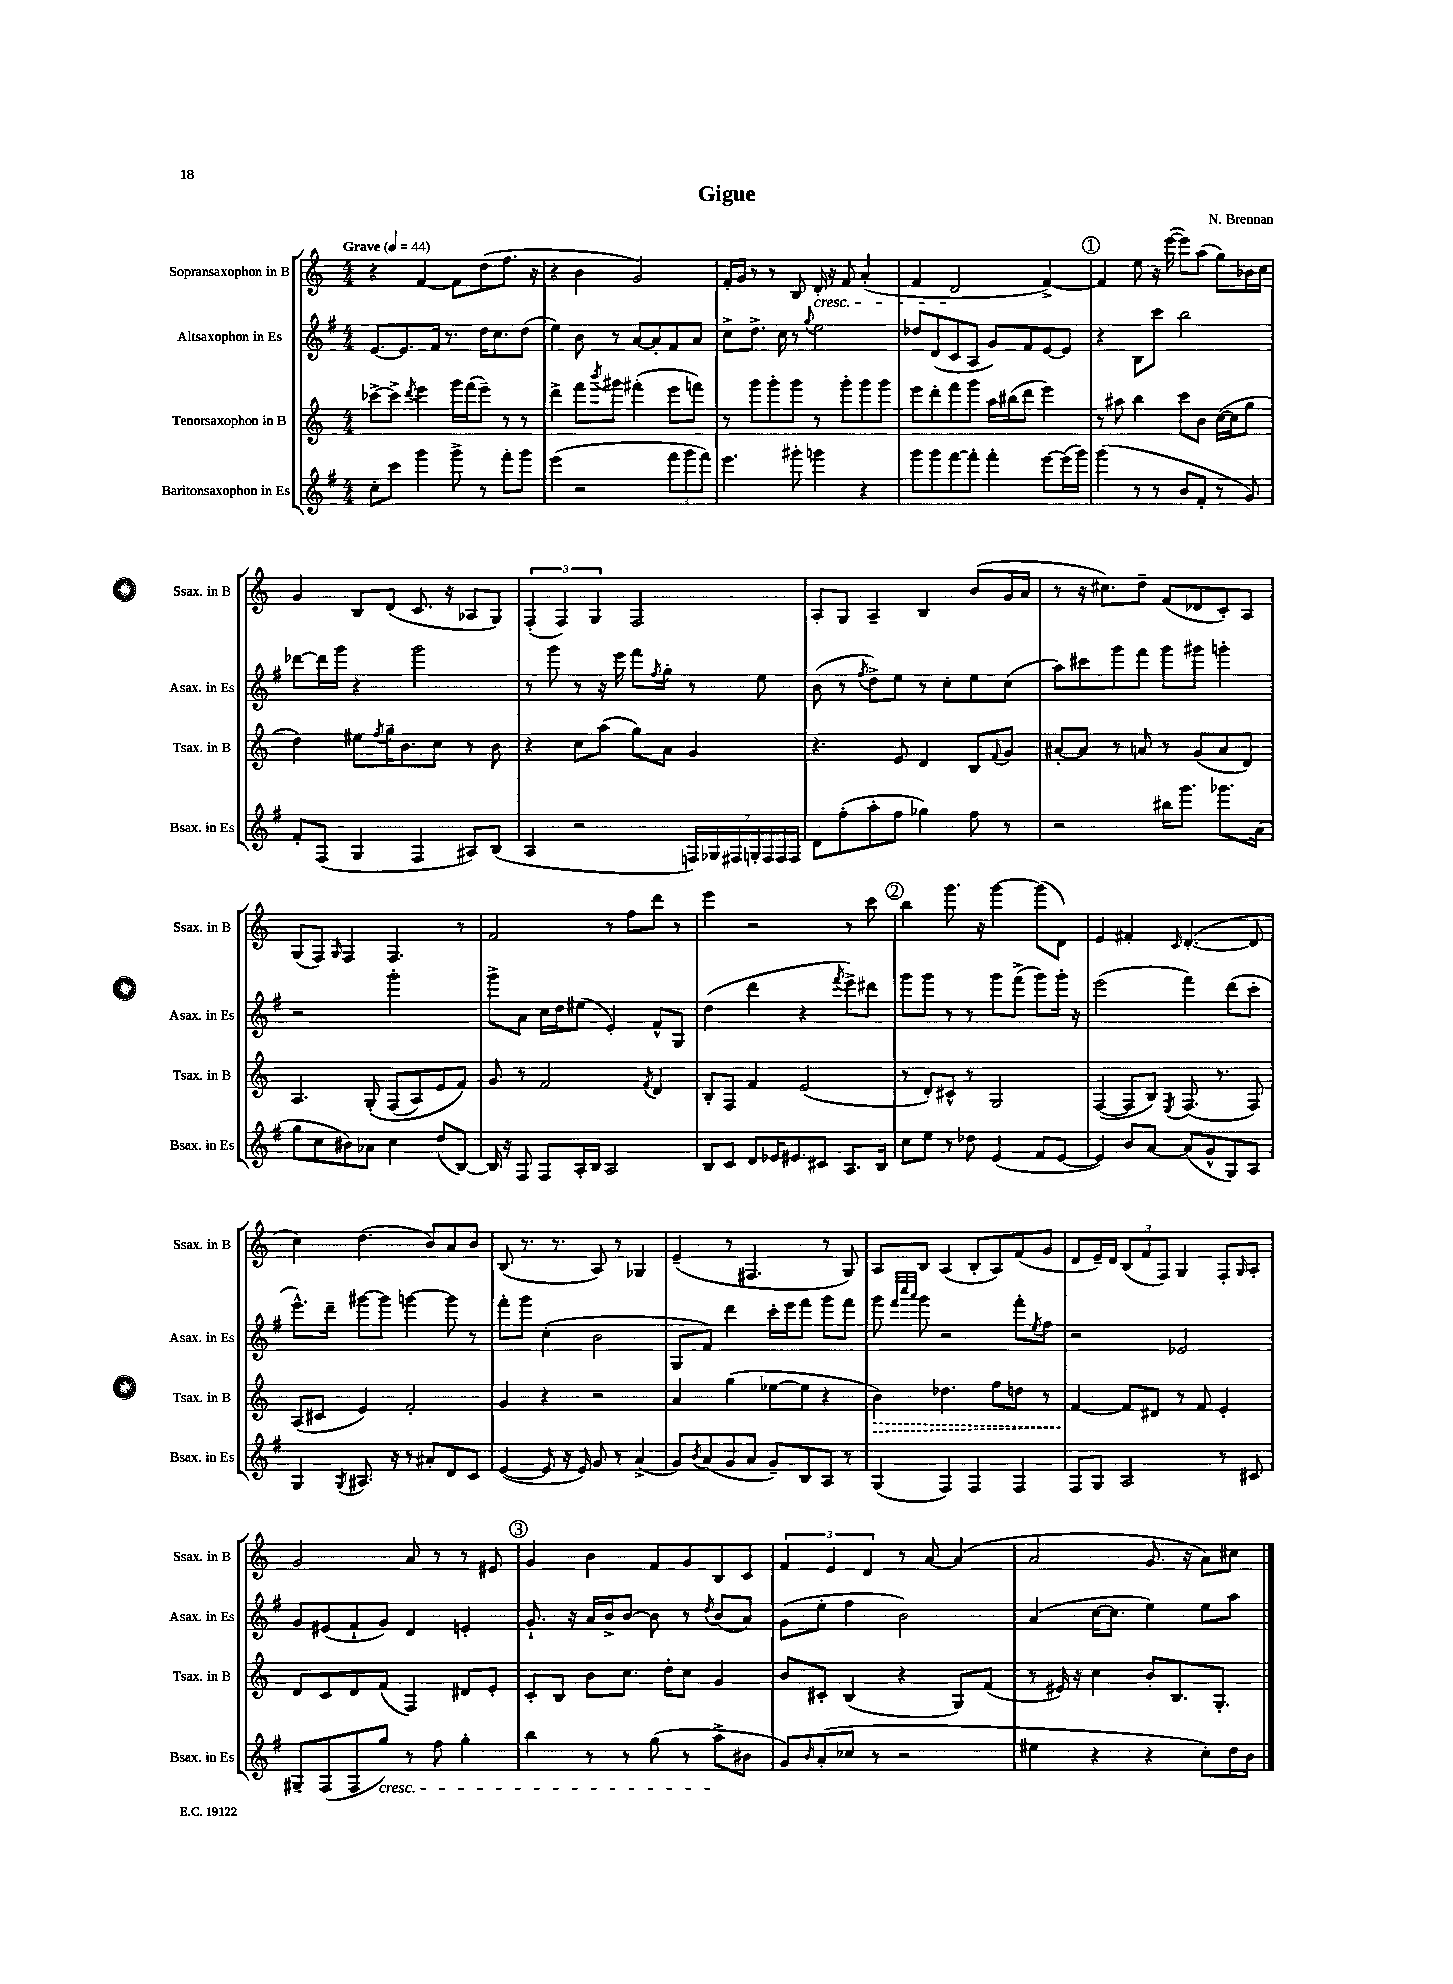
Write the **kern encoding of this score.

**kern	**kern	**dynam	**kern	**kern
*part4	*part3	*part3	*part2	*part1
*staff4	*staff3	*staff3	*staff2	*staff1
*I"Baritonsaxophon in Es	*I"Tenorsaxophon in B	*	*I"Altsaxophon in Es	*I"Sopransaxophon in B
*I'Bsax. in Es	*I'Tsax. in B	*	*I'Asax. in Es	*I'Ssax. in B
*clefG2	*clefG2	*	*clefG2	*clefG2
*k[f#]	*k[]	*	*k[f#]	*k[]
*M4/4	*M4/4	*	*M4/4	*M4/4
*MM44	*MM44	*	*MM44	*MM44
=1	=1	=1	=1	=1
!	!	!	!	!LO:TX:a:B:t=Grave
8cc'\L	[8ccc-X^\L	.	[8.e/L	4r
8ccc\J	8ccc-^\J]	.	.	.
.	.	.	8.e/]	.
.	8qddd/	.	.	.
4ggg\	4eee\	.	.	[4f/
.	.	.	16f#/Jk	.
.	.	.	8.r	.
8ggg^\	16ggg\LL	.	.	8f\L]
.	(16fff\J	.	.	.
8r	8eee~\J)	.	16dd\KL	(8dd\
.	.	.	8.cc\	.
8fff#'\L	8r	.	.	8.ff\J
8ggg\J	8r	.	(8dd\J	.
.	.	.	.	16r
=2	=2	=2	=2	=2
(4eee\	4ddd^\	.	4ee\)	4r
2r	8fff\L	.	8b\	4b\
.	8qbbb/	.	.	.
.	8ggg#X\J	.	8r	.
.	(4fff#X'\	.	[8a/L	2g/)
.	.	.	8a'/]	.
12fff#\L	8eee\L	.	8f#/	.
12ggg\	.	.	.	.
.	8fffn\J)	.	8a/J	.
12fff#\J)	.	.	.	.
=3	=3	=3	=3	=3
4.eee\	8r	.	8cc^\L	16f'/LL
.	.	.	.	16g/JJ
.	8ggg\L	.	8.dd^\J	8r
.	8ggg'\	.	.	8r
.	.	.	16cc\	.
8ggg#X'\	8ggg\J	.	8r	8B/
.	.	.	8qqgg/	.
!	!	!	!	!LO:TX:b:i:t=cresc.
4gggn\	8r	.	2ee\	16d'/
.	.	.	.	16r
.	8ggg'\L	.	.	8f/
4r	8ggg\	.	.	(4a'/
.	8ggg\J	.	.	.
=4	=4	=4	=4	=4
8ggg\L	8eee\L	.	8dd-X/L	4f/
8ggg\	8ddd'\	.	(8d/	.
[8fff#\	8fff\	.	8c/	2d/
8fff#'\J]	8ggg\J	.	8A/J	.
4fff#'\	16aa\LL	.	8g/L)	.
.	(16bb#X\J	.	.	.
.	8ddd\J	.	8f#/	.
[8eee\L	4eee\)	.	[8e/	[4f^/)
(16eee\L]	.	.	8e/J]	.
16ggg\JJ)	.	.	.	.
!!LO:REH:place=s1:t=1
=5	=5	=5	=5	=5
(4ggg\	8r	.	4r	4f/]
.	8aa#X\	.	.	.
8r	4bb\	.	8B\L	8ee\
8r	.	.	8ccc\J	16r
.	.	.	.	([16eee\
8b/L	8ccc\L	.	2bb\	8eee\L])
8f#'/J	8b\J	.	.	(8aa\J
8r	([16cc\LL	.	.	8gg\L)
.	16cc\J]	.	.	.
8g/)	8gg\J	.	.	16b-X\L
.	.	.	.	16cc\JJ
!!LO:LB:g=z
=6	=6	=6	=6	=6
8f#'/L	4dd\)	.	[8ddd-X\L	4g/
(8F#/J	.	.	16ddd-\L]	.
.	.	.	16ggg\JJ	.
4G/	8ee#X\L	.	4r	8B/L
.	8qff/	.	.	.
.	16gg~\K	.	.	(8d/J
.	8.b\	.	.	.
4F#/	.	.	2ggg\	8.c/
.	8cc\J	.	.	.
.	.	.	.	16r
8A#X/L)	8r	.	.	8A-X/L
(8B/J	8b\	.	.	8G/J)
=7	=7	=7	=7	=7
4A/	4r	.	8r	(6F'/
.	.	.	8ggg\	.
.	.	.	.	6F/)
2r	8cc\L	.	8r	.
.	.	.	.	6G/
.	(8aa\J	.	16r	.
.	.	.	16eee\	.
.	8gg\L)	.	8fff#\L	2F/
.	.	.	8qff#/	.
.	8a\J	.	8gg'\J	.
28Fn/LL)	4g/	.	8r	.
28G-X/	.	.	.	.
28F#X/	.	.	.	.
28Gn'/	.	.	.	.
.	.	.	8ee\	.
28F#/	.	.	.	.
28F#/	.	.	.	.
28F#/JJ	.	.	.	.
=8	=8	=8	=8	=8
8d\L	4.r	.	(8b\	8A'/L
(8ff#'\	.	.	8r	8G/J
.	.	.	8qff#/	.
8aa'\	.	.	8dd^\L)	4A~/
8ff#\J	8e/	.	8ee\J	.
4gg-X\)	4d/	.	8r	4B/
.	.	.	8cc'\L	.
8ff#\	8B/L	.	8ee\	(8b/L
.	8qqf/	.	.	.
8r	8g/J	.	(8cc\J	16g/L
.	.	.	.	16a/JJ
=9	=9	=9	=9	=9
2r	[8a#X'/L	.	8aa\L)	8r
.	8a#/J]	.	8ccc#X\	16r
.	.	.	.	8.cc#X\L)
.	8r	.	8ggg\	.
.	8an/	.	8fff#\J	8dd~\J
16bb#X\KL	8r	.	8ggg\L	(8f/L
8.ggg\J	.	.	.	.
.	(8g/L	.	8ggg#X\J	8d-X/
8.ggg-X\L	8a/	.	4gggn'\	8c'/)
.	8d/J)	.	.	8A/J
(16a\Jk	.	.	.	.
!!LO:LB:g=z
=10	=10	=10	=10	=10
8gg\L	4.A/	.	2r	(8G/L
8cc\	.	.	.	8F/J)
.	.	.	.	16qqG/
8b#X\)	.	.	.	4F/
8a-X\J	(8G'/	.	.	.
4cc\	(8F/L	.	2ggg'\	4.F/
.	8A/)	.	.	.
(8dd/L	8e/	.	.	.
[8B/J)	8f/J)	.	.	8r
=11	=11	=11	=11	=11
16B/]	8g/	.	8ggg^\L	2f/
16r	.	.	.	.
8F#/	8r	.	8a\J	.
8F#/L	2f/	.	16cc\LL	.
.	.	.	16dd\J	.
16A'/L	.	.	(8ee#X\J	.
16B/JJ	.	.	.	.
2A/	.	.	4e'/)	8r
.	.	.	.	8ff\L
.	8qf/	.	.	.
.	4d/	.	8f#^^/L	8ddd\J
.	.	.	8G/J	8r
=12	=12	=12	=12	=12
8B/L	8B'/L	.	(4dd\	4eee\
8c/J	8F/J	.	.	.
8d/L	4f/	.	4ddd\	2r
16e-X/K	.	.	.	.
8.e#X/	.	.	.	.
.	(2e/	.	4r	.
8c#X/J	.	.	.	.
.	.	.	8qfff#/	.
8.A/L	.	.	8eee^\L)	8r
.	.	.	8ddd#X\J	8ccc\
16B/Jk	.	.	.	.
!!LO:REH:place=s1:t=2
=13	=13	=13	=13	=13
8cc\L	8r	.	8ggg\L	4bb\
8ee\J	8d'/L)	.	8ggg\J	.
8r	8c#X^^/J	.	8r	8.ggg\
8dd-X\	8r	.	8r	.
.	.	.	.	16r
(4e/	2G/	.	8ggg\L	[4ggg\
.	.	.	(8fff#^\J	.
8f#/L	.	.	8ggg\L)	(8ggg\L]
[8e/J	.	.	16ggg'\Jk	8d\J)
.	.	.	16r	.
=14	=14	=14	=14	=14
4e/])	([4F/	.	(2eee\	4e/
8b/L	8F/L]	.	.	4f#X'/
[8a/J	8B/J)	.	.	.
.	8qE/	.	.	16qqc/
(8a/L]	(8.F/	.	4fff#\)	([4.d'/
8g^^/	.	.	.	.
.	8.r	.	.	.
8G/)	.	.	(8ddd\L	.
8A/J	8F/)	.	8ccc'\J	8d/]
!!LO:LB:g=z
=15	=15	=15	=15	=15
4G/	(8A/L	.	8.eee^^\L)	4cc\)
.	8c#X/J	.	.	.
.	.	.	16ddd~\Jk	.
8qG/	.	.	.	.
8.A#X/	4e/)	.	[8ggg#X\L	(4.dd\
.	.	.	8ggg#\J]	.
16r	.	.	.	.
8r	2f'/	.	[4gggn\	.
8a#X'/L	.	.	.	8b/L)
8d/	.	.	8ggg\]	8a/
8c/J	.	.	8r	8b/J
=16	=16	=16	=16	=16
([4e/	4g/	.	8fff#'\L	(8B/
.	.	.	8ggg\J	8.r
8e/]	4r	.	(4cc'\	.
.	.	.	.	8.r
16r	.	.	.	.
16e/)	.	.	.	.
8g/	2r	.	2b\	8A/)
8r	.	.	.	8r
(4a^/	.	.	.	4G-X/
=17	=17	=17	=17	=17
8g/L)	4a/	.	8G/L	(4e~/
8qb/	.	.	.	.
(8a/	.	.	8f#/J)	.
8g/	(4gg\	.	4ddd\	8r
8a/J	.	.	.	4.F#X/
8g~/L)	[8ee-X\L	.	16ccc'\LL	.
.	.	.	16eee\J	.
8B/	8ee-\J]	.	8fff#\J	.
8A/J	4r	.	8ggg\L	8r
8r	.	.	8fff#\J	8G/)
=18	=18	=18	=18	=18
!	!	!LO:HP:b	!	!
(4G/	4b\)	>	8ggg\	8A/L
.	.	.	32qqfff#/LLL	.
.	.	.	32qqcccc/	.
.	.	.	32qqaaa/JJJ	.
.	.	.	8ggg\	8B/J
4F#/)	4.dd-X\	.	2r	(4A/
4F#/	.	.	.	8B'/L
.	8ff\L	.	.	8A/)
4F#/	8ddn\J	.	8fff#'\L	(8f/
.	.	.	8qee/	.
.	8r	.	8ff#\J	8g/J
=19	=19	=19	=19	=19
8F#/L	[4f/	.	2r	8d/L
8G/J	.	.	.	16e~/L)
.	.	.	.	16d/JJ
2A/	8f/L]	]	.	(12B/L
.	.	.	.	12f/
.	8d#X/J	.	.	.
.	.	.	.	12F/J)
.	8r	.	2e-X/	4G/
.	8f/	.	.	.
8r	4e'/	.	.	8F'/L
.	.	.	.	16qqG/
8c#X/	.	.	.	8A'/J
!!LO:LB:g=z
=20	=20	=20	=20	=20
8G#X~/L	8d/L	.	8g/L	2g/
(8F#/	8c/	.	(8e#X/	.
8F#/	8d/	.	8f#`/	.
!LO:TX:b:i:t=cresc.	!	!	!	!
8gg/J)	(8f/J	.	8g/J)	.
8r	4F/)	.	4d/	8a/
8ff#\	.	.	.	8r
4gg'\	8d#X/L	.	4en'/	8r
.	8e'/J	.	.	8e#X/
!!LO:REH:place=s1:t=3
=21	=21	=21	=21	=21
4bb\	8c'/L	.	8.g`/	4g/
.	8B/J	.	.	.
.	.	.	16r	.
8r	8b\L	.	16a/LL	4b\
.	.	.	16b^/J	.
8r	8.cc\J	.	[8b/J	.
(8gg\	.	.	8b\]	8f/L
.	16dd'\KL	.	.	.
8r	8cc\J	.	8r	8g/
.	.	.	8qdd/	.
8aa^\L	4g/	.	(8b/L	8B/
8b#X\J	.	.	8a/J)	8c/J
=22	=22	=22	=22	=22
8g/L)	8b/L	.	(8g\L	6f/
16qqb/	.	.	.	.
(8a'/	8c#X'/J	.	8ee'\J	.
.	.	.	.	6e/
8cc-X/J	(4B/	.	4ff#\	.
.	.	.	.	6d/
8r	.	.	.	.
2r	4r	.	2b\)	8r
.	.	.	.	[8a/
.	8G/L)	.	.	(4a/]
.	(8f/J	.	.	.
=23	=23	=23	=23	=23
4ee#X\	8r	.	(4a/	2a/
.	16e#X/)	.	.	.
.	16r	.	.	.
4r	4cc\	.	[16cc\KL	.
.	.	.	8.cc\J]	.
4r	8b'/L	.	4ee\)	8.g/
.	8.B/	.	.	.
.	.	.	.	16r
8cc'\L)	.	.	8ee\L	8a\L)
.	8.G'/J	.	.	.
16dd\L	.	.	8aa\J	8cc#X\J
16b\JJ	.	.	.	.
==	==	==	==	==
*-	*-	*-	*-	*-
